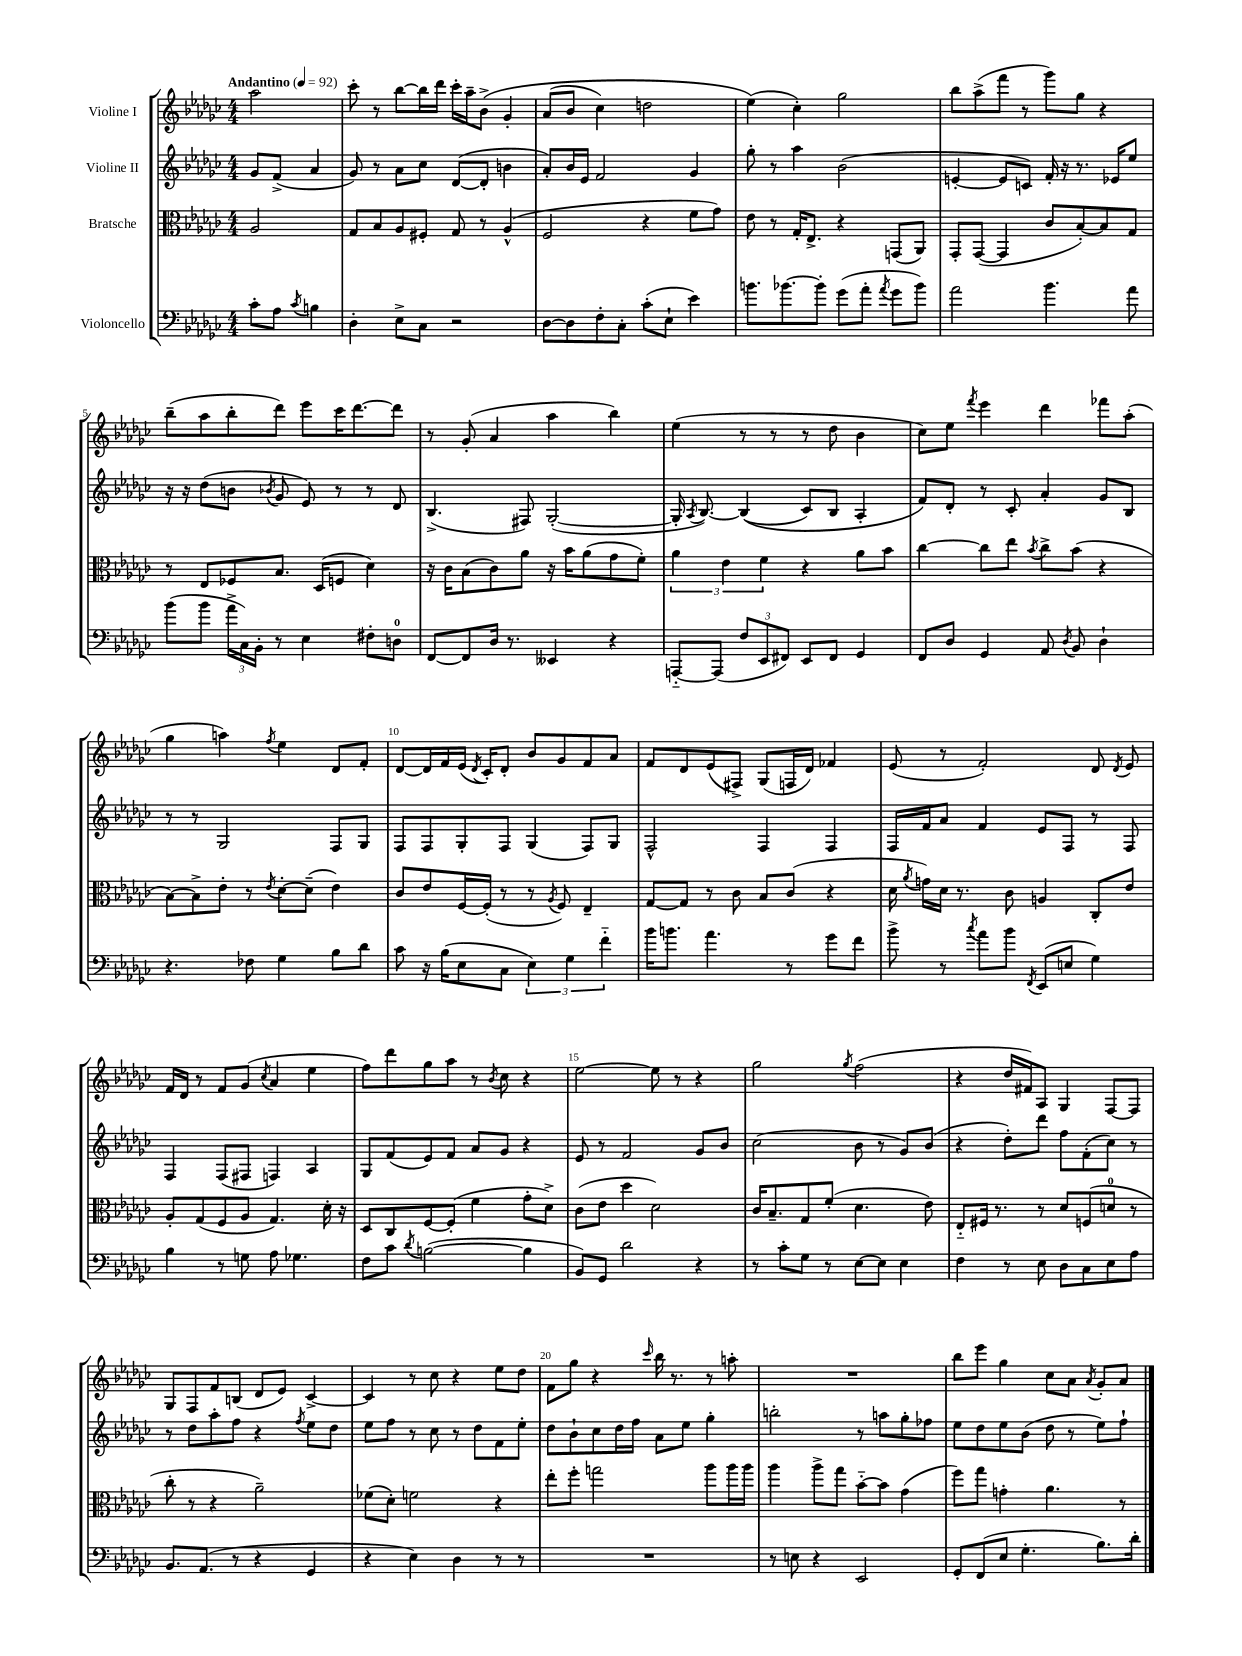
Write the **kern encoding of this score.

**kern	**kern	**kern	**kern
*staff4	*staff3	*staff2	*staff1
*clefF4	*clefC3	*clefG2	*clefG2
*k[b-e-a-d-g-c-]	*k[b-e-a-d-g-c-]	*k[b-e-a-d-g-c-]	*k[b-e-a-d-g-c-]
*M4/4	*M4/4	*M4/4	*M4/4
*MM92	*MM92	*MM92	*MM92
8c-'\L	2A-/	8g-/L	2aa-\
8A-\J	.	(8f^/J	.
8qc-/	.	.	.
4B\	.	4a-/	.
=	=	=	=
4D-'\	8G-/L	8g-/)	8ccc-'\
.	8B-/	8r	8r
8E-^\L	8A-/	8a-\L	[8bb-\L
8C-\J	8F#'/J	8cc-\J	16bb-\]L
.	.	.	16ddd-\JJ
2r	8G-/	([8d-/L	16ccc-'\LL
.	.	.	16aa-~\J
.	8r	8d-'/]J	&(8b-^\J
.	(4A-^^/	4b\	4g-'/
=	=	=	=
[8D-\L	2F/	8a-'/L)	(8a-/L
8D-\]	.	16b-/L	8b-/J
.	.	16e-/JJ	.
8F'\	.	2f/	4cc-\)
8C-'\J	.	.	.
(8c-'\L	4r	.	2dd\
8E-`\J	.	.	.
4e-\)	8f\L	4g-/	.
.	8g-\J)	.	.
=	=	=	=
8.b\L	8e-\	8gg-'\	(4ee-\&)
.	8r	8r	.
[8.b-\	.	.	.
.	16G-'/LK	4aa-\	4cc-'\)
.	8.E-^/J	.	.
8b-'\]J	.	.	.
(8g-\L	4r	(2b-\	2gg-\
8a-'\J	.	.	.
8qa-/	.	.	.
8g-\L	(8GG/L	.	.
8b-\J)	8AA-/J)	.	.
=	=	=	=
2a-\	8GG-'/L	[4e'/	8bb-\L
.	([8GG-/J	.	(8aa-^\
.	4GG-/]	8e/]L	8fff\J
.	.	8c/J)	8r
4.b-\	8c-/L	16f'/	8ggg-\L)
.	.	16r	.
.	[8B-'/)	8.r	8gg-\J
.	8B-/]	.	4r
.	.	16e-/LK	.
8a-\	8G-/J	8ee-/J	.
=	=	=	=
(8b-\L	8r	16r	(8bb-~\L
.	.	16r	.
8b-\J	8E-/L	(8dd-\L	8aa-\
24a-^\LL	8F-/	8b\J	8bb-'\
24C-\)	.	.	.
24BB-'\JJ	.	.	.
.	.	8qb-/	.
8r	8.B-/J	8g-/	8ddd-\J)
4E-\	.	8e-/)	8eee-\L
.	(16D-/LK	.	.
.	8F/J	8r	16ccc-\K
.	.	.	[8.ddd-\
8F#'\L	4d-\)	8r	.
8D\J	.	8d-/	8ddd-\]J
=	=	=	=
[8FF/L	16r	(4.B-^/	8r
.	16c-\LK	.	.
8FF/]	(8B-\	.	(8g-'/
16D-/Jk	8c-\)	.	4a-/
8.r	.	.	.
.	8a-\J	8F#/)	.
4EE--/	16r	([2G-'/	4aa-\
.	16b-\LK	.	.
.	(8a-\	.	.
4r	8g-\	.	4bb-\)
.	8f'\J)	.	.
=	=	=	=
[8AAA'~/L	6a-\	16G-'/]	(4ee-\
.	.	8qA-/	.
.	.	[8.B-/)	.
(8AAA/]J	.	.	.
.	6e-\	.	.
12F/L	.	&((4B-/]	8r
12EE-/	6f\	.	.
.	.	.	8r
12FF#/J)	.	.	.
8EE-/L	4r	8c-/L)	8r
8FF#/J	.	8B-/J	8dd-\
4GG-/	8a-\L	4A-'/	4b-\
.	8b-\J	.	.
=	=	=	=
8FF/L	[4cc-\	8f/L&)	8cc-\L)
8D-/J	.	8d-'/J	8ee-\J
.	.	.	8qfff/
4GG-/	8cc-\]L	8r	4eee-\
.	8ee-\J	8c-'/	.
.	8qb-/	.	.
8AA-/	8cc-^\L	4a-'/	4ddd-\
8qD-/	.	.	.
8BB-/	(8b-\J	.	.
4D-`\	4r	8g-/L	8fff-\L
.	.	8B-/J	(8aa-'\J
=	=	=	=
4.r	[8B-\L)	8r	4gg-\
.	8B-^\]	8r	.
.	8e-'\J	2G-/	4aa\)
8F-\	8r	.	.
.	8qe-/	.	8qff/
4G-\	[8d-'\L	.	4ee-\
.	(8d-~\]J	.	.
8B-\L	4e-\)	8F/L	8d-/L
8d-\J	.	8G-/J	8f'/J
=	=	=	=
8c-\	8c-/L	8F/L	[8d-/L
16r	8e-/	8F/	16d-/]L
(16B-\LK	.	.	16f/
8E-\	[16F/L	8G-'/	(16e-/JJ
.	.	.	8qd-/
.	(16F'/]JJ	.	16c-'/LK)
8C-\J	8r	8F/J	8d-'/J
6E-\)	8r	(4G-/	8b-/L
.	8qA-/	.	.
.	8F/)	.	8g-/
6G-\	.	.	.
.	4E-~/	8F/L)	8f/
6f'~\	.	.	.
.	.	8G-/J	8a-/J
=	=	=	=
16b-\LK	[8G-/L	2F^^/	8f/L
8.b\J	.	.	.
.	8G-/]J	.	8d-/
4.a-\	8r	.	(8e-/
.	8c-\	.	8F#^/J)
.	8B-/L	4F/	(8G-/L
8r	(8c-/J	.	16F/L
.	.	.	16d-/JJ)
8g-\L	4r	4F/	4f-/
8f\J	.	.	.
=	=	=	=
8b-^\	16d-\	16F/LL	(8e-/
.	8qa-/	.	.
.	16g\LL)	16f/J	.
8r	16d-\JJ	8a-/J	8r
.	8.r	.	.
8qcc-/	.	.	.
8a-\L	.	4f/	2f'/)
8b-\J	8c-\	.	.
8qFF/	.	.	.
(8EE-/L	4A/	8e-/L	.
8E/J	.	8F/J	.
4G-\)	8C-'/L	8r	8d-/
.	.	.	8qd-/
.	8e-/J	8F/	8e-/
=	=	=	=
4B-\	8A-'/L	4F/	16f/LL
.	.	.	16d-/JJ
.	(8G-/	.	8r
8r	8F/	(8F/L	8f/L
8G\	8A-/J	8F#/J	(8g-/J
.	.	.	8qcc-/
8A-\	4.G-/)	4F/)	4a-/
4.G-\	.	.	.
.	.	4A-/	4ee-\
.	16d-'\	.	.
.	16r	.	.
=	=	=	=
8F\L	8D-/L	8G-/L	8ff\L)
8c-\J	8C-/	(8f/	8ddd-\
8qd-/	.	.	.
([2B\	[8F/	8e-/)	8gg-\
.	(8F'/]J	8f/J	8aa-\J
.	4f\	8a-/L	8r
.	.	.	8qb-/
.	.	8g-/J	8cc-\
4B\]	8g-'\L	4r	4r
.	8d-^\J)	.	.
=	=	=	=
8BB-/L)	(8c-\L	8e-/	[2ee-\
8GG-/J	8e-\J	8r	.
2d-\	4dd-\	2f/	.
.	2d-\)	.	8ee-\]
.	.	.	8r
4r	.	8g-/L	4r
.	.	8b-/J	.
=	=	=	=
8r	16c-/LK	(2cc-\	2gg-\
.	8.B-~/	.	.
8c-'\L	.	.	.
8G-\J	8G-/	.	.
8r	(8f'/J	.	.
.	.	.	8qgg-/
[8E-\L	4.d-\	8b-\	(2ff\
8E-\]J	.	8r	.
4E-\	.	8g-/L)	.
.	8e-\)	(8b-/J	.
=	=	=	=
4F\	8E-'~/L	4r	4r
.	16F#/Jk	.	.
.	8.r	.	.
8r	.	8dd-'\L)	16dd-/LL
.	.	.	16f#/J)
8E-\	8r	8ddd-\J	8A-/J
8D-\L	8d-/L	8ff\L	4G-/
8C-\	(8F/	(8f'\	.
8E-\	8d/J	8cc-\J)	[8F/L
8A-\J	8r	8r	8F/]J
=	=	=	=
8.BB-/L	8cc-'\	8r	8G-/L
.	8r	8dd-\L	8F/
(8.AA-/J	.	.	.
.	4r	8aa-'\	8f/
8r	.	8ff\J	(8B/J
4r	2a-~\)	4r	8d-/L
.	.	.	8e-/J)
.	.	8qff/	.
4GG-/	.	8ee-\L	[4c-^/
.	.	8dd-\J	.
=	=	=	=
4r	(8f-\L	8ee-\L	4c-/]
.	8d-'\J)	8ff\J	.
4E-\)	2f\	8r	8r
.	.	8cc-\	8cc-\
4D-\	.	8r	4r
.	.	8dd-\L	.
8r	4r	8f\	8ee-\L
8r	.	8ee-'\J	8dd-\J
=	=	=	=
1r	8ee-'\L	8dd-\L	8f\L
.	8ff'\J	8b-`\	8gg-\J
.	2gg\	8cc-\	4r
.	.	16dd-\L	.
.	.	16ff\JJ	.
.	.	.	16qqccc-/
.	.	8a-\L	16bb-\
.	.	.	8.r
.	.	8ee-\J	.
.	8aa-\L	4gg-'\	8r
.	16aa-\L	.	8aa'\
.	16aa-\JJ	.	.
=	=	=	=
8r	4aa-\	2bb'\	1r
8E\	.	.	.
4r	8aa-^\L	.	.
.	8gg-\J	.	.
2EE-/	[8b-'~\L	8r	.
.	8b-\]J	8aa\L	.
.	(4g-\	8gg-'\	.
.	.	8ff-\J	.
=	=	=	=
8GG-'/L	8ff\L)	8ee-\L	8bb-\L
(8FF/	8gg-\J	8dd-\	8eee-\J
8E-/J	4g'\	8ee-\	4gg-\
4.G-'\	.	(8b-\J	.
.	4.a-\	8dd-\	8cc-\L
.	.	8r	8a-\J
.	.	.	8qa-/
8.B-\L)	.	8ee-\L)	8g-'/L
.	8r	8ff`\J	8a-/J
16d-'\Jk	.	.	.
==	==	==	==
*-	*-	*-	*-
